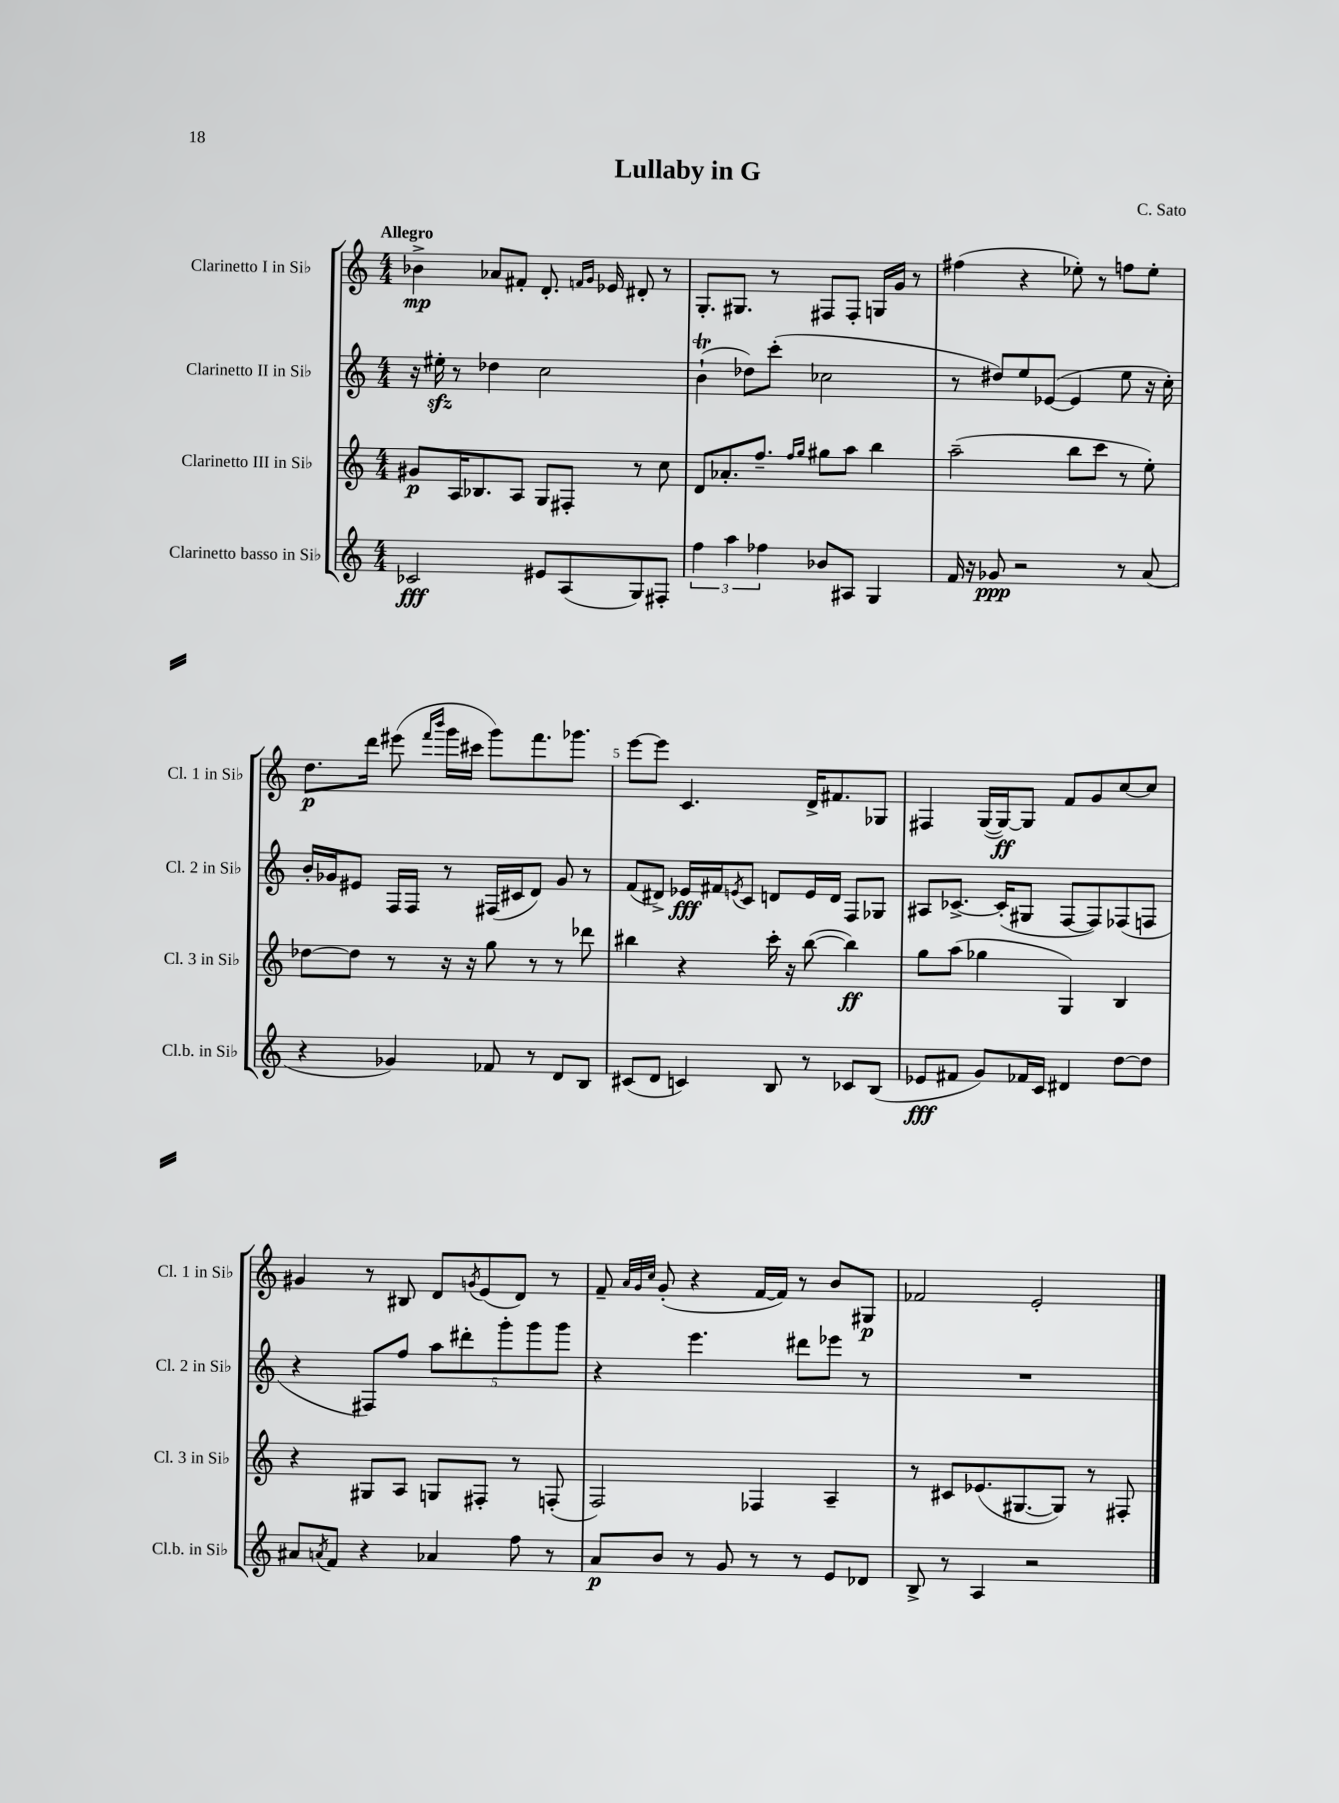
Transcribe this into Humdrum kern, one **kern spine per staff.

**kern	**kern	**kern	**kern
*staff4	*staff3	*staff2	*staff1
*clefG2	*clefG2	*clefG2	*clefG2
*k[]	*k[]	*k[]	*k[]
*M4/4	*M4/4	*M4/4	*M4/4
2c-/	8g#/L	16r	4b-^\
.	.	16ee#'\	.
.	16A/K	8r	.
.	8.B-/	.	.
.	.	4dd-\	8a-/L
.	8A/J	.	8f#'/J
8e#/L	8G/L	2cc\	8.d'/
(8A/	8F#'/J	.	.
.	.	.	16qqf/LL
.	.	.	16qqg/JJ
.	.	.	16e-/
8G/)	8r	.	8d#'/
8F#'/J	8cc\	.	8r
=	=	=	=
6ff\	8d/L	(4b`\	8.G'/L
.	8.a-'/	.	.
6aa\	.	.	.
.	.	.	8.G#/J
.	.	8dd-\L)	.
.	8.ff~/J	.	.
6ff-\	.	.	.
.	.	(8ccc'\J	8r
.	16qqff/LL	.	.
.	16qqgg/JJ	.	.
8b-/L	8gg#\L	2cc-\	8F#/L
8A#/J	8aa\J	.	8F#'/J
4G/	4bb\	.	16G/LL
.	.	.	16g/JJ
.	.	.	8r
=	=	=	=
16f/	(2aa~\	8r	(4ff#\
16r	.	.	.
8g-/	.	8dd#/L)	.
2r	.	8ee/	4r
.	.	([8e-/J	.
.	8bb\L	4e-/]	8ee-'\)
.	8ccc\J	.	8r
8r	8r	8ee\	8ff\L
(8a/	8ee'\)	16r	8ee-'\J
.	.	16cc'\)	.
=	=	=	=
4r	[8dd-\L	16b'/LL	8.dd\L
.	.	16g-/J	.
.	8dd-\]J	8e#/J	.
.	.	.	16ddd\Jk
4g-/)	8r	16F/LL	(8eee#\
.	.	16F/JJ	.
.	.	.	16qqfff/LL
.	.	.	16qqbbb/JJ
.	16r	8r	16ggg\LL
.	16r	.	16ccc#\JJ
8f-/	8gg\	(16F#/LL	8ggg\L)
.	.	16c#/J	.
8r	8r	8d/J)	8.fff\
8d/L	8r	8g-/	.
.	.	.	8.ggg-\J
8B/J	8ddd-\	8r	.
=	=	=	=
(8c#/L	4bb#\	(8f/L	[8eee\L
8d/J	.	8d#^/J)	8eee\]J
4c/)	4r	16e-/LL	4.c/
.	.	16f#/J	.
.	.	8qe/	.
.	.	8c/J	.
8B/	16ccc'\	8d/L	.
.	16r	.	.
8r	([8bb#\	16e/L	16d^/LK
.	.	16d/JJ	8.f#/
8c-/L	4bb#\])	8F/L	.
(8B/J	.	8G-/J	8G-/J
=	=	=	=
8e-/L	8gg\L	8A#/L	4F#/
8f#/J	(8aa\J	[8.c-^/J	.
8g/L)	4gg-\	.	([16G/LL
.	.	(16c-'/]LK	16G/_J)
16f-/L	.	8G#/J	8G/]J
16c/JJ	.	.	.
4d#/	4G/)	[8F/L	8f/L
.	.	8F/])	8g/
[8dd\L	4B/	(8F-/	[8cc/
8dd\]J	.	8F/J	8cc/]J
=	=	=	=
8a#/L	4r	4r	4g#/
8qa/	.	.	.
8f/J	.	.	.
4r	8G#/L	8F#/L)	8r
.	8A/J	8ff/J	8B#/
4a-/	8G/L	10aa\L	8d/L
.	.	10ddd#'\	.
.	.	.	8qg/
.	8F#'/J	.	(8e/
.	.	10ggg'\	.
8ff\	8r	.	8d/J)
.	.	10ggg\	.
8r	(8F'/	.	8r
.	.	10ggg\J	.
=	=	=	=
8a/L	2F/)	4r	8f~/
.	.	.	32qqa/LLL
.	.	.	32qqg/
.	.	.	32qqcc/JJJ
8b/J	.	.	(8g'/
8r	.	4.eee\	4r
8g/	.	.	.
8r	4F-/	.	[16f/LL
.	.	.	16f/]JJ)
8r	.	8ddd#\L	8r
8e/L	4A~/	8eee-\J	8b/L
8d-/J	.	8r	8G#/J
=	=	=	=
8B^/	8r	1r	2f-/
8r	8c#/L	.	.
4A/	(8.e-/	.	.
.	[8.G#/	.	.
2r	.	.	2e'/
.	8G#/]J)	.	.
.	8r	.	.
.	8F#'/	.	.
==	==	==	==
*-	*-	*-	*-
